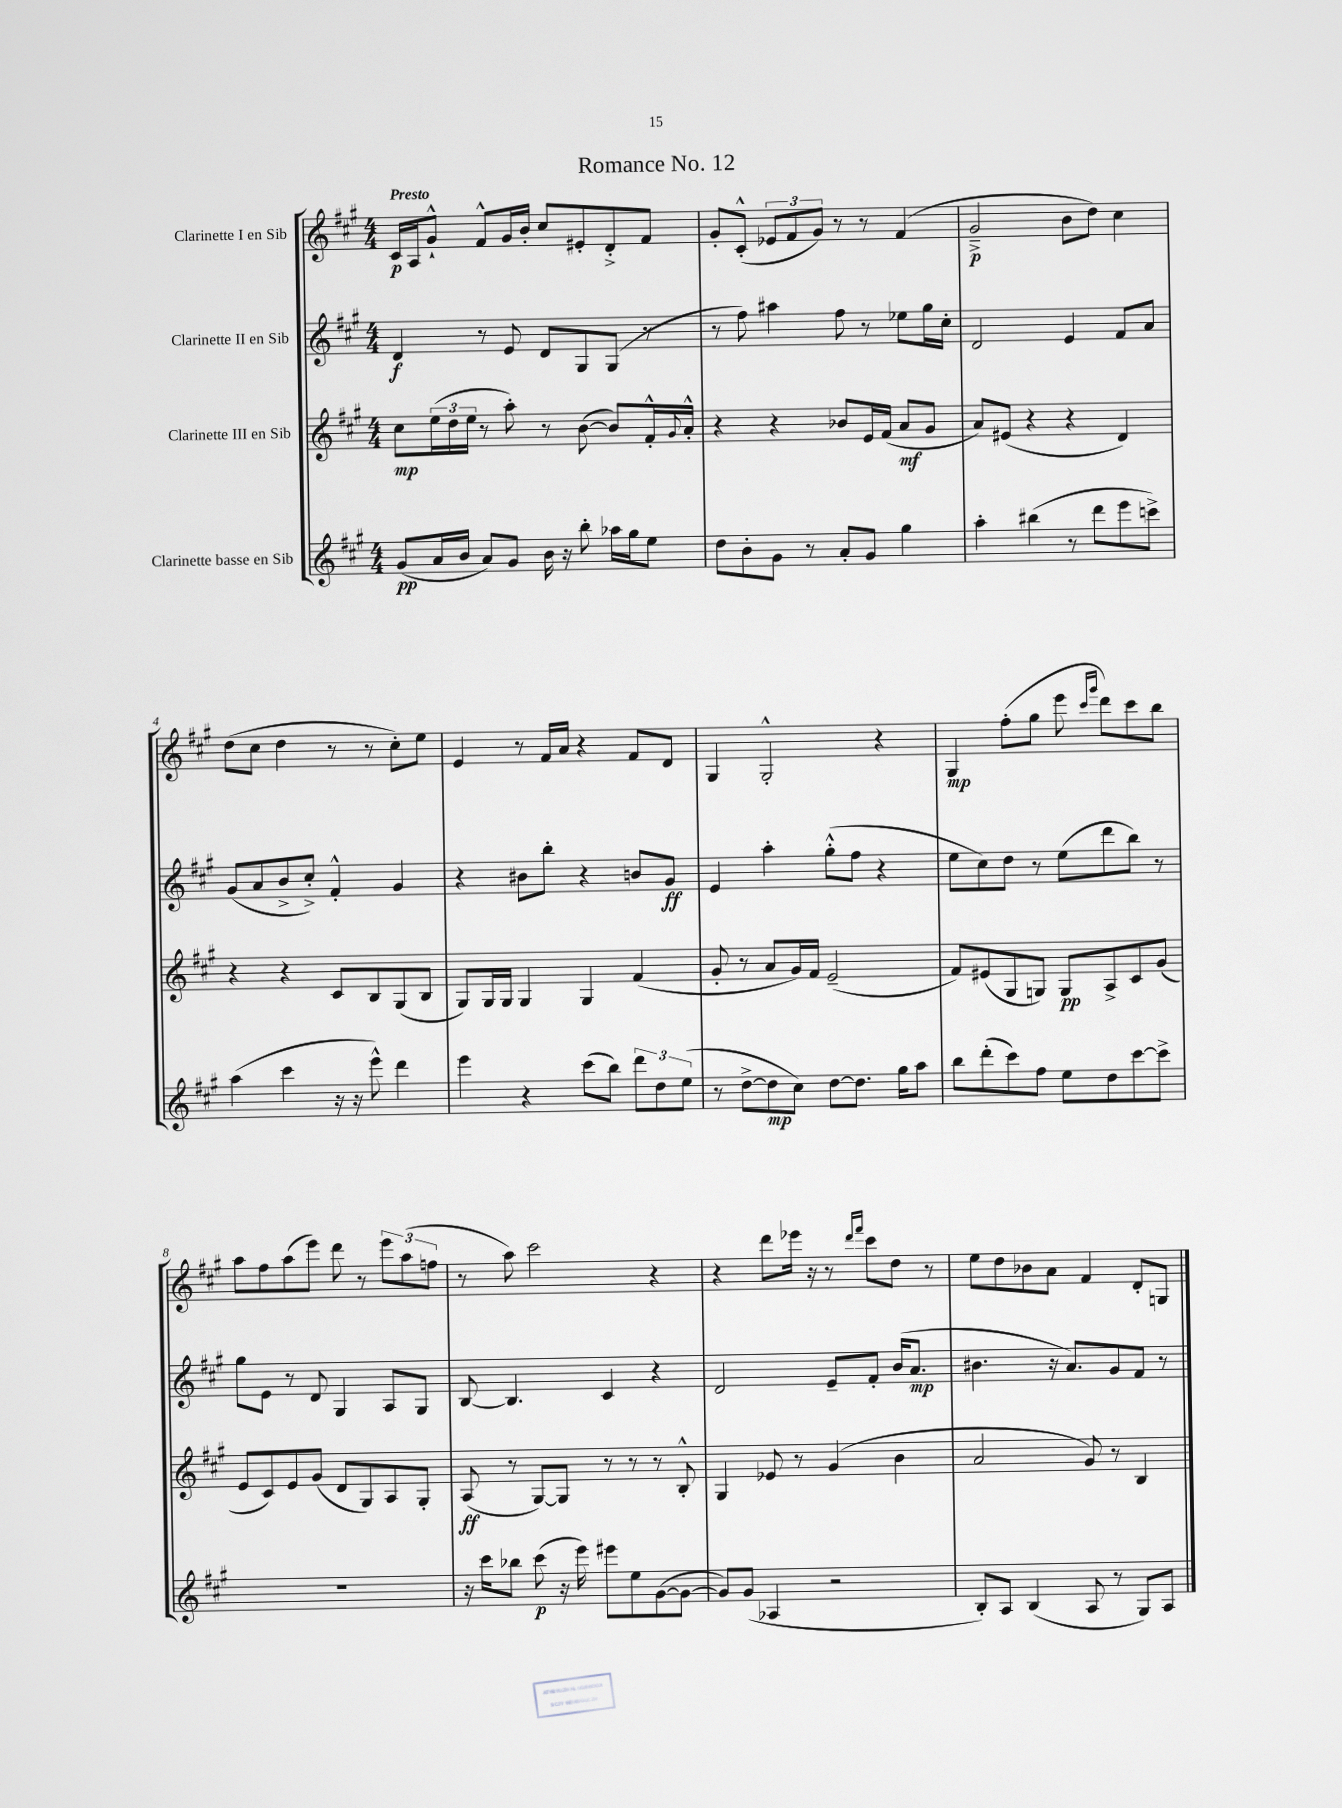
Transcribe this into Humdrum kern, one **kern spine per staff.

**kern	**kern	**kern	**kern
*staff4	*staff3	*staff2	*staff1
*clefG2	*clefG2	*clefG2	*clefG2
*k[f#c#g#]	*k[f#c#g#]	*k[f#c#g#]	*k[f#c#g#]
*M4/4	*M4/4	*M4/4	*M4/4
(8g#	8cc#	4d	16c#
.	.	.	16A
16a	(24ee	.	8g#`^^
.	24dd	.	.
16b	.	.	.
.	24ee	.	.
8a)	8r	8r	8f#^^
8g#	8aa')	8e	16g#
.	.	.	16b'
16b	8r	8d	8cc#
16r	.	.	.
8bb'	([8b	8G#	8e#'
16aa-	8b])	(8G#	8d'^
16gg#	.	.	.
8ee	16f#'^^	8r	8f#
.	8qqg#	.	.
.	16a'^^	.	.
=	=	=	=
8dd	4r	8r	8g#'
8b'	.	8ff#)	(8c#'^^
8g#	4r	4aa#	12e-
.	.	.	12f#
8r	.	.	.
.	.	.	12g#)
8a'	8b-	8ff#	8r
8g#	16e	8r	8r
.	(16f#	.	.
4gg#	8a	8ee-	(4f#
.	8g#	16gg#	.
.	.	16cc#'	.
=	=	=	=
4aa'	8a)	2d	2g#~^
.	(8e#	.	.
(4bb#	4r	.	.
8r	4r	4e	8b
8ddd	.	.	8dd)
8eee	4d)	8f#	4cc#
8ccc^)	.	8a	.
=	=	=	=
(4aa	4r	(8g#	(8dd
.	.	8a	8cc#
4ccc#	4r	8b^	4dd
.	.	8cc#'^)	.
16r	8c#	4f#'^^	8r
16r	.	.	.
8eee^^)	8B	.	8r
4ddd	(8G#	4g#	8cc#')
.	8B	.	8ee
=	=	=	=
4eee	8G#)	4r	4e
.	16G#	.	.
.	16G#	.	.
4r	4G#	8b#	8r
.	.	8bb'	16f#
.	.	.	16a
(8ccc#	4G#	4r	4r
8bb)	.	.	.
12ddd	(4f#	8b	8f#
12dd	.	.	.
.	.	8g#	8d
(12ee	.	.	.
=	=	=	=
8r	8g#'	4e	4G#
[8dd^	8r	.	.
8dd]	8a	4aa'	2G#'^^
8cc#)	16g#)	.	.
.	16f#	.	.
[8dd	(2e~	(8gg#'^^	.
8.dd]	.	8ff#	.
.	.	4r	4r
16gg#	.	.	.
8aa	.	.	.
=	=	=	=
8bb	8f#)	8ee	4G#
(8ddd'	(8e#	8cc#)	.
8ccc#)	8G#	8dd	(8ff#'
8ff#	8G)	8r	8gg#
8ee	8G	(8ee	8eee
.	.	.	16qqccc#
.	.	.	16qqggg#
8dd	8A^	8ddd	8ddd)
[8ccc#	8c#	8bb)	8ccc#
8ccc#^]	(8g#	8r	8bb
=	=	=	=
1r	8e	8gg#	8aa
.	8c#)	8e	8ff#
.	8e	8r	(8aa
.	(8g#	8d	8eee)
.	8d	4G#	8ddd
.	8G#)	.	8r
.	8A	8A	12eee
.	.	.	(12aa
.	8G#'	8G#	.
.	.	.	12ff
=	=	=	=
16r	(8A	[8B	8r
16ccc#	.	.	.
8bb-	8r	4.B]	8aa)
(8ccc#	[8G#)	.	2ccc#
16r	8G#]	.	.
16eee)	.	.	.
8eee#	8r	4c#	.
8ee	8r	.	.
([8g#	8r	4r	4r
8g#_	8B'^^	.	.
=	=	=	=
8g#])	4G#	2d	4r
(8g#	.	.	.
4A-	8e-	.	8ddd
.	8r	.	16eee-
.	.	.	16r
2r	(4g#	8e~	8r
.	.	.	16qqddd
.	.	.	16qqfff#
.	.	8f#'	8ccc#
.	4b	(16b	8dd
.	.	8.a	.
.	.	.	8r
=	=	=	=
8B')	2a	4.b#	8ee
8A	.	.	8dd
(4B	.	.	8b-
.	.	16r	8a
.	.	8.a)	.
8A	8g#)	.	4f#
8r	8r	8g#	.
8G#)	4B	8f#	8d'
8A	.	8r	8G
==	==	==	==
*-	*-	*-	*-
